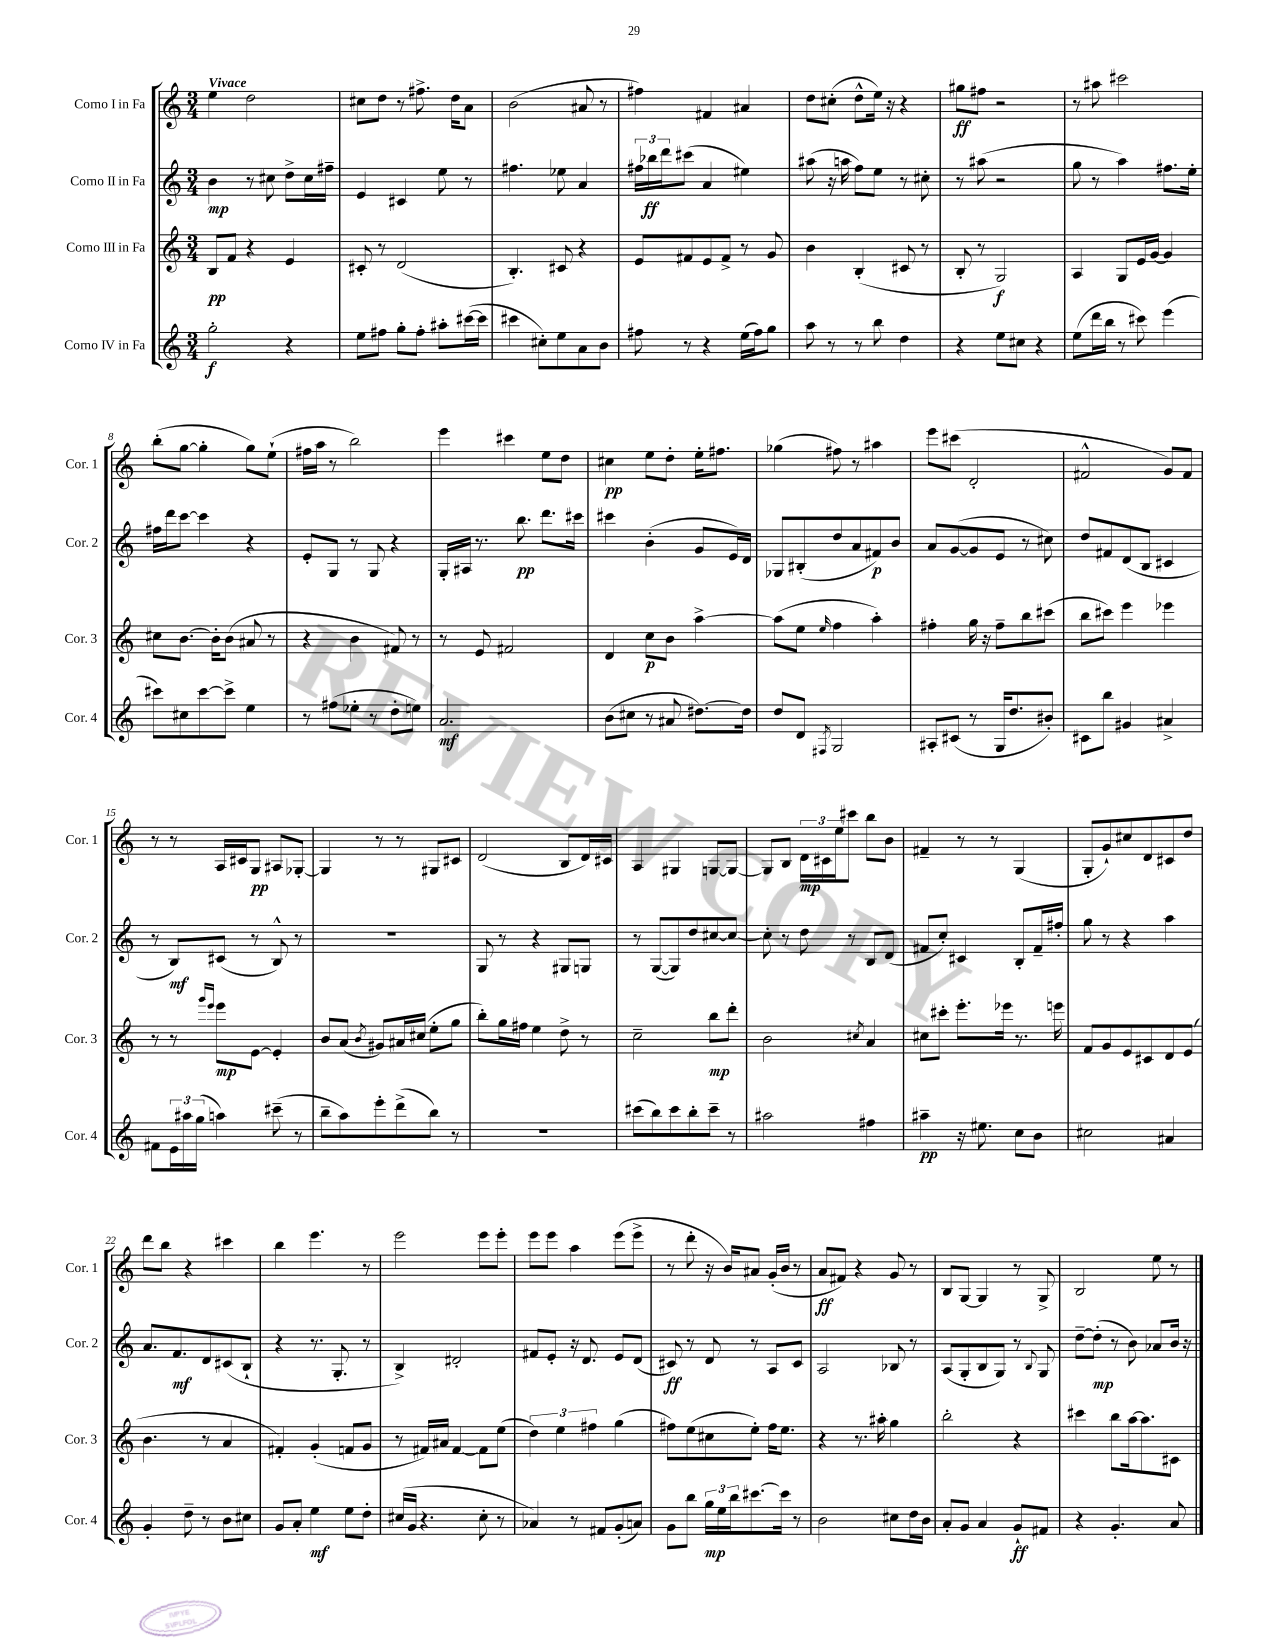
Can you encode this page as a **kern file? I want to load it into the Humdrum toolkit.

**kern	**kern	**kern	**kern
*staff4	*staff3	*staff2	*staff1
*clefG2	*clefG2	*clefG2	*clefG2
*k[]	*k[]	*k[]	*k[]
*M3/4	*M3/4	*M3/4	*M3/4
2gg'	8B	4b	4ee
.	8f	.	.
.	4r	8r	2dd
.	.	8cc#	.
4r	4e	8dd^	.
.	.	16cc#	.
.	.	16ff#~	.
=	=	=	=
8ee	8c#'	4e	8cc#
8ff#	8r	.	8dd
8gg'	(2d	4c#	8r
8ff#'	.	.	8.ff#^
8aa#'	.	8ee	.
.	.	.	16dd
([16ccc#	.	8r	8a
16ccc#]	.	.	.
=	=	=	=
4ccc#	4.B')	4.ff#	(2b
8cc#')	.	.	.
8ee	8c#	8ee-	.
8a	4r	4a	8a#
8b	.	.	8r
=	=	=	=
8ff#	8e	24ff#	4ff#)
.	.	24bb-	.
.	.	24ddd	.
8r	8f#	(8ccc#	.
4r	8e	4a	4f#
.	8f#^	.	.
(16ee	8r	4ee#)	4a#
16ff#)	.	.	.
8gg	8g	.	.
=	=	=	=
8aa	4b	(8aa#	8dd
8r	.	16r	(8cc#'
.	.	16aa	.
8r	(4B'	8ff)	8dd^^
8bb	.	8ee	16ee)
.	.	.	16r
4dd	8c#	8r	4r
.	8r	8cc#'	.
=	=	=	=
4r	8B'	8r	8gg#
.	8r	(8aa#	8ff#
8ee	2G)	2r	2r
8cc#	.	.	.
4r	.	.	.
=	=	=	=
(8ee	4A	8gg	8r
16ddd	.	8r	8aa#
16bb	.	.	.
8r	8G	4aa)	2ccc#
8ccc#)	16e	.	.
.	[16g	.	.
(4eee	4g]	8.ff#	.
.	.	16ee'	.
=	=	=	=
8ccc#)	8cc#	16ff#	(8bb'
.	.	16ddd	.
8cc#	[8.b	[8ccc	[8gg
[8ccc#	.	4ccc]	4gg']
.	16b']	.	.
8ccc#^]	(8b	.	.
4ee	8a#	4r	8gg)
.	8r	.	(8ee`
=	=	=	=
8r	4r	8e'	16ff#
.	.	.	16aa
(8ff#	.	8G	8r
8ee-'	4b	8r	2bb)
8r	.	8G	.
8dd'	8f#)	4r	.
8ee)	8r	.	.
=	=	=	=
2.a	8r	16G'	4eee
.	.	16A#	.
.	8e	8.r	.
.	2f#	.	4ccc#
.	.	8.bb	.
.	.	8.ddd	8ee
.	.	.	8dd
.	.	16ccc#	.
=	=	=	=
(8b	4d	4ccc#	4cc#
8cc#	.	.	.
8r	8cc	(4b'	8ee
8a#	8b	.	8dd'
[8.dd#)	[4aa^	8g	16ee'
.	.	.	8.ff#
.	.	16e)	.
16dd#]	.	16d	.
=	=	=	=
8dd	(8aa]	8G-	(4gg-
8d	8ee	(8B#'	.
8qF#	16qqee	.	.
2G	4ff	8dd	8ff#)
.	.	8a	8r
.	4aa')	8f#)	4aa#
.	.	8b	.
=	=	=	=
8A#'	4ff#'	8a	8eee
(8c#	.	([8g	(8ccc#
8r	16gg	8g]	2d'
.	16r	.	.
16G	8ff#~	8e	.
8.dd	.	.	.
.	8bb	8r	.
8b#')	(8ccc#	8cc#)	.
=	=	=	=
8c#	8bb	8dd	2f#^^
8bb	8ccc#)	8f#	.
4g#	4eee	(8d	.
.	.	8B	.
4a#^	4eee-	4c#	8g)
.	.	.	8f#
=	=	=	=
8f#	8r	8r	8r
24e	8r	8B)	8r
24aa#	.	.	.
(24gg	.	.	.
.	16qqggg	.	.
.	16qqeee	.	.
4aa)	8eee	(8c#	16A
.	.	.	16c#
.	[8e	8r	8G
(8ccc#~	4e']	8B^^)	8A#
8r	.	8r	[8G-'
=	=	=	=
8bb~	8b	2.r	4G-]
8aa)	(8a	.	.
.	8qb	.	.
8eee'	8g#)	.	8r
(8ddd^	16a#	.	8r
.	(16cc#	.	.
8bb)	8ee'	.	8G#
8r	8gg	.	8c#
=	=	=	=
2.r	8bb')	8G	(2d
.	16gg	8r	.
.	16ff#	.	.
.	4ee	4r	.
.	8dd^	8G#	8B
.	8r	8G	16d)
.	.	.	16c#
=	=	=	=
(8ccc#	2cc~	8r	4A
8bb)	.	([8G	.
8ccc#	.	8G])	4G#
8bb'	.	8dd	.
8ccc#~	8bb	[8cc#	[8G
8r	8ddd'	8cc#_	8G_
=	=	=	=
2aa#	2b	8cc#']	8G]
.	.	8r	8B
.	.	8dd	24d
.	.	.	24c#
.	.	.	24ee
.	.	8r	8ccc#
.	8qcc#	.	.
4ff#	4a	8B	8bb
.	.	(8d	8b
=	=	=	=
4aa#~	8cc#	8f#	4f#~
.	8ccc#'	8cc')	.
16r	8.eee'	4c#	8r
8.ee#	.	.	.
.	.	.	8r
.	16eee-	.	.
8cc	8.r	8B'	(4G
8b	.	16f#~	.
.	16eee	16ff#'	.
=	=	=	=
2cc#	8f	8gg	8G'
.	8g	8r	8g`)
.	8e	4r	8cc#
.	8c#	.	8d
4a#	8d	4aa	8c#
.	(8e	.	8dd
=	=	=	=
4g'	4.b	8.a	8ddd
.	.	.	8bb
.	.	8.f	.
8dd~	.	.	4r
8r	8r	8d	.
8b	4a	(8c#	4ccc#
8cc#	.	8B`	.
=	=	=	=
8g	4f#')	4r	4bb
8a'	.	.	.
4ee	(4g'	8.r	4.eee
.	.	8.G'	.
8ee	8f	.	.
8dd'	8g	8r	8r
=	=	=	=
(16cc#	8r	4B^)	2eee
16g	.	.	.
4.r	16f#)	.	.
.	16a#	.	.
.	[4f#	2d#'	.
8cc#'	8f#]	.	8eee
8r	(8ee	.	8eee'
=	=	=	=
4a-)	6dd)	8f#	8eee
.	.	8e'	8eee
.	6ee	.	.
8r	.	16r	4aa
.	.	8.d	.
.	6ff#	.	.
8f#	.	.	.
(8g'	(4gg	8e	(8eee
8a)	.	(8d	8eee^
=	=	=	=
8g	8ff#)	8c#)	8r
8bb	(8ee	8r	8ddd'
24gg	8cc#	8d	16r
24ee	.	.	.
.	.	.	16b)
24bb	.	.	.
[8.ccc#	8ee')	8r	8a#
.	16ff#	8A	(16g'
16ccc#]	8.ee	.	16b
8r	.	8c#	8r
=	=	=	=
2b	4r	2A	8a
.	.	.	8f#)
.	8.r	.	4r
.	16aa#'	.	.
8cc#	4gg	8B-	8g
16dd	.	8r	8r
16b	.	.	.
=	=	=	=
8a'	2bb'	(8A	8B
8g	.	8G'	[8G
4a	.	8B	4G]
.	.	8G)	.
8g`	4r	8r	8r
.	.	8qqB	.
8f#	.	8G	8G^
=	=	=	=
4r	4ccc#	[8dd~	2B
.	.	(8dd']	.
4.g'	8bb	8r	.
.	[16aa	8b)	.
.	8.aa]	.	.
.	.	8a-	8ee
8a	8c#	16b	8r
.	.	16r	.
==	==	==	==
*-	*-	*-	*-
